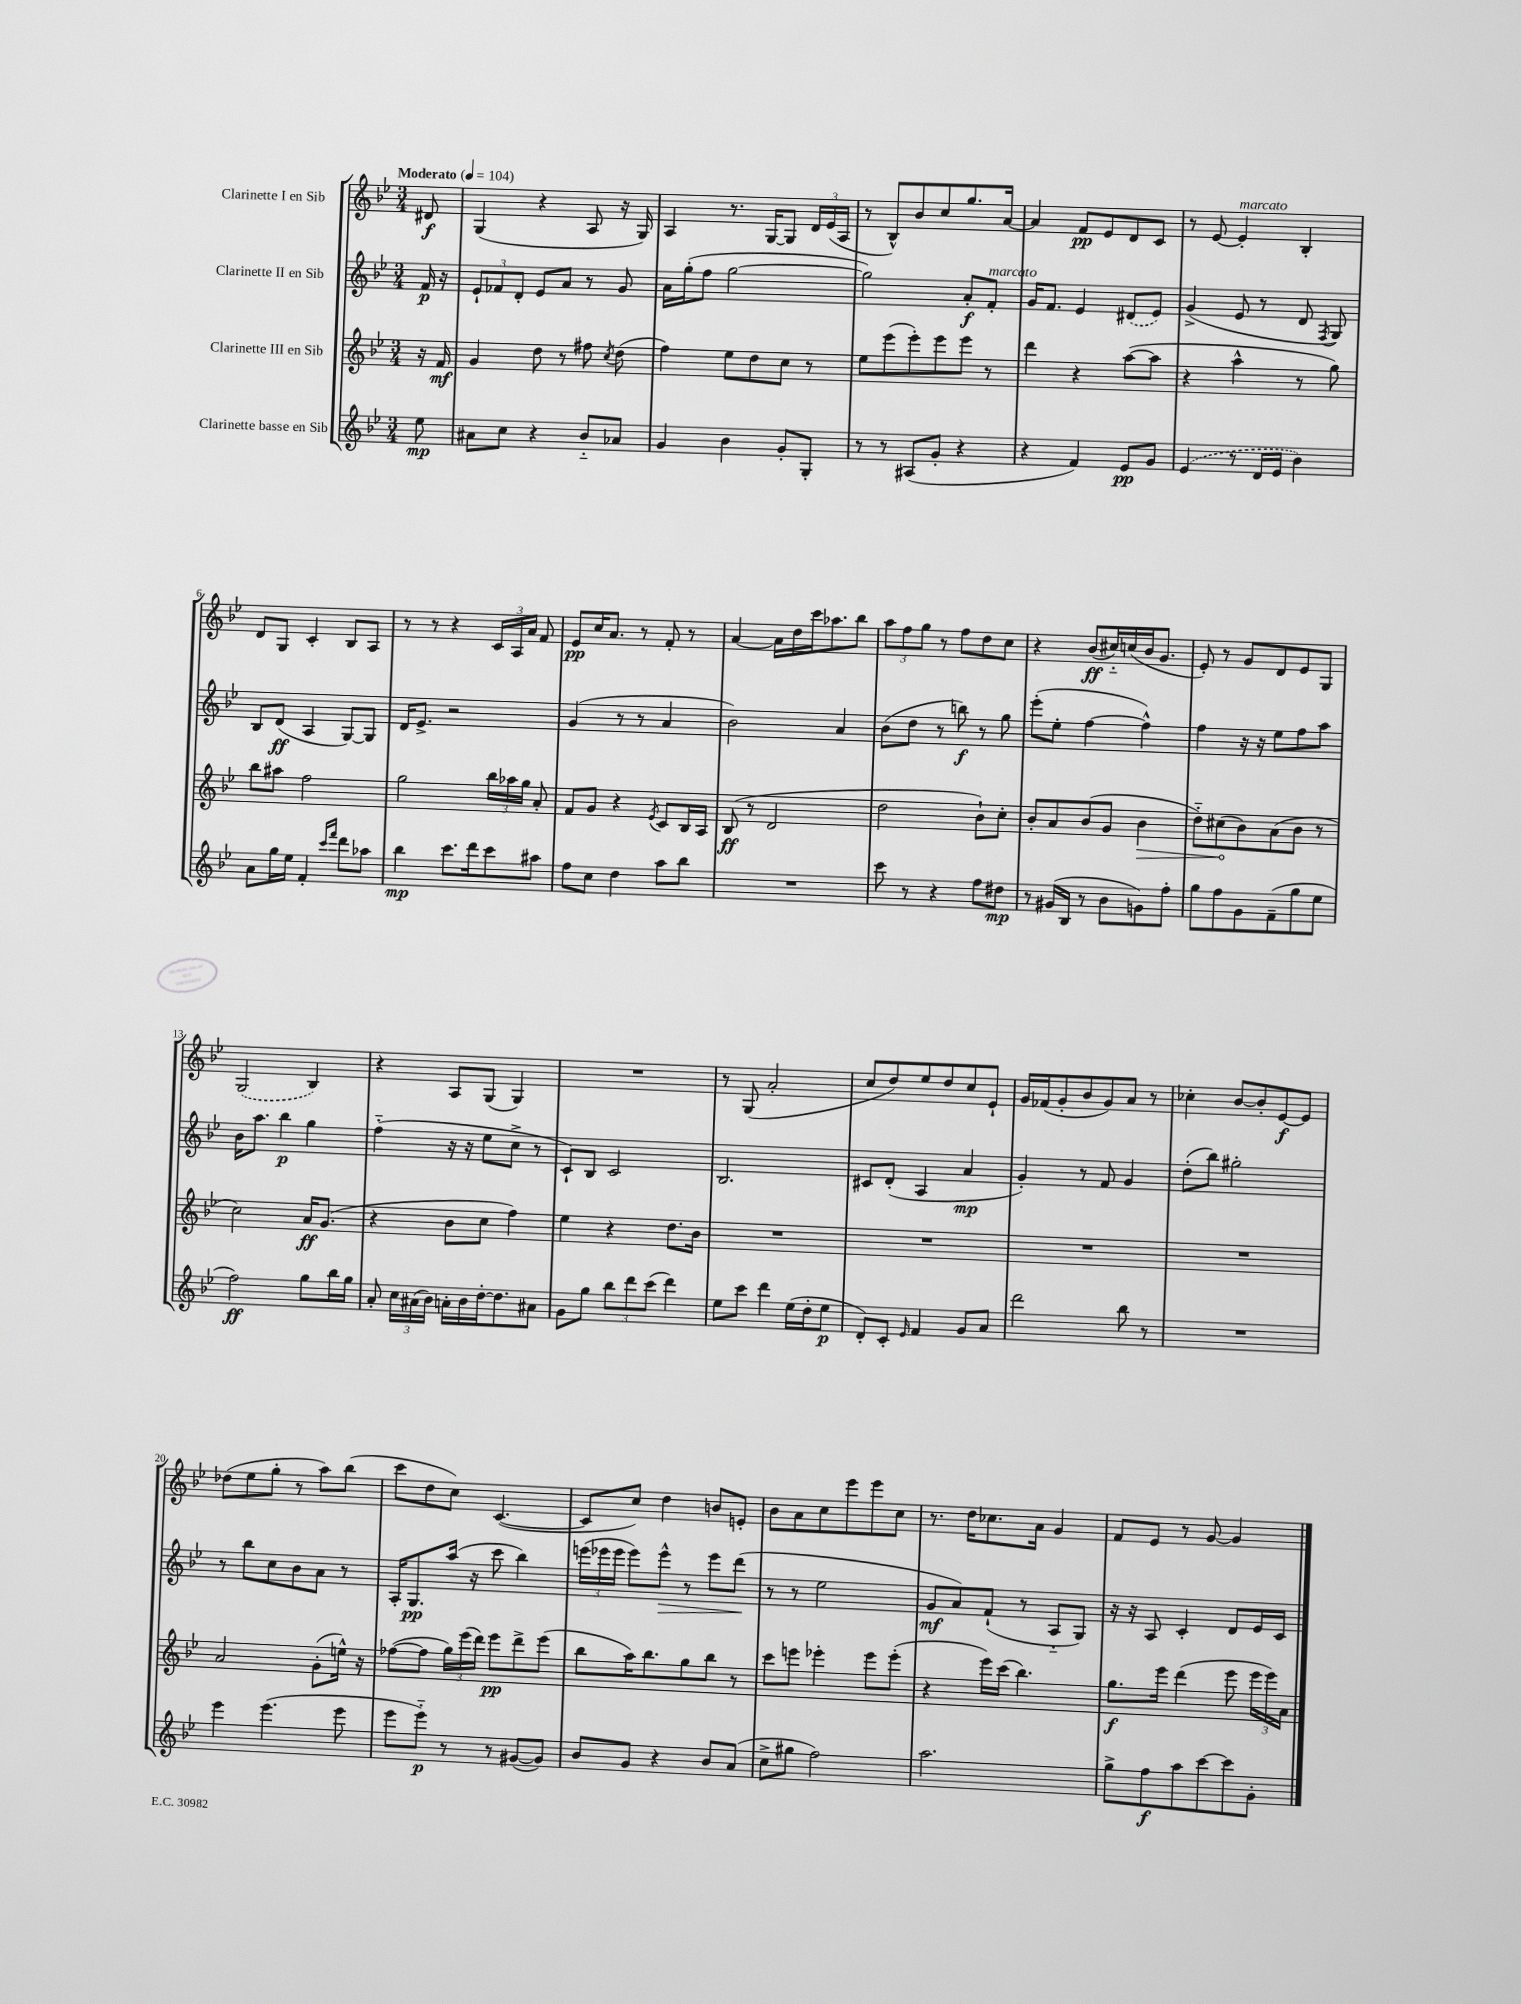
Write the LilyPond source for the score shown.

<<
\new StaffGroup <<
\new Staff = "s0" \with { instrumentName = "Clarinette I en Sib" } {
    \clef treble \key bes \major \numericTimeSignature \time 3/4 \partial 8 \tempo "Moderato" 4 = 104
    \autoBeamOff dis'8\f |
    g4( r4 a8 r16 g16) |
    a4 r8. g16[~ g8] \tuplet 3/2 { d'16[ ees'16( a16] } |
    r8 bes8[-^) bes'8 c''8 g''8. a'16]~ |
    a'4 f'8[\pp ees'8 d'8 c'8] |
    r8 ees'8~ ees'4-.^\markup { \italic "marcato" } bes4-. |
    d'8[ g8] c'4-. bes8[ a8] |
    r8 r8 r4 \tuplet 3/2 { c'16[ a16 a'16] } f'8 |
    ees'8[\pp c''16 a'8.] r8 f'8-. r8 |
    a'4~ a'16[ d''16 c'''16 aes''8. bes''8] |
    \tuplet 3/2 { a''8[ f''8 g''8] } r8 f''8[ d''8 c''8] |
    r4 bes'8[\ff( cis''16-_) c''16( bes'16 g'8.] |
    ees'8-.) r8 g'8[ d'8 ees'8 g8] |
    \once \slurDashed g2( bes4) |
    r4 a8[ g8]( g4) |
    R2. |
    r8 g8( a'2-. |
    c''8[ d''8) ees''8 d''8 c''8 ees'8]-! |
    g'16[ fes'16( g'8-. bes'8 g'8) a'8] r8 |
    ces''4-. bes'8[~ bes'8-. ees'8~\f ees'8] |
    des''8[( ees''8 g''8]-. r8 a''8[) bes''8]( |
    c'''8[ d''8 c''8]) c'4.~( |
    c'8[ c''8]) d''4 b'8[ e'8]-. |
    bes'8[ a'8 c''8 ees'''8 ees'''8 c''8] |
    r8. d''16[ ces''8. a'16] g'4 |
    f'8[ ees'8] r8 g'8~ g'4 \bar "|." |
}
\new Staff = "s1" \with { instrumentName = "Clarinette II en Sib" } {
    \clef treble \key bes \major \numericTimeSignature \time 3/4 \partial 8
    \autoBeamOff f'16\p r16 |
    \tuplet 3/2 { ees'8[-! fes'8 d'8]-. } ees'8[ a'8] r8 g'8 |
    a'16[ g''16-.( f''8] g''2~ |
    g''2) a'8[-.\f f'8]-.^\markup { \italic "marcato" } |
    g'16[ f'8.] ees'4 \once \slurDashed dis'8[( ees'8]) |
    g'4->( ees'8 r8 d'8 \acciaccatura { f8 } g8) |
    bes8[ d'8]\ff( a4 g8[~) g8] |
    d'16[ ees'8.]-> r2 |
    g'4( r8 r8 a'4 |
    bes'2) a'4 |
    bes'8[( d''8] r8 b''8\f) r8 g''8 |
    ees'''8[-.( ees''8]-. f''4~ f''4-^) |
    f''4 r16 r16 ees''8[ f''8 a''8] |
    bes'16[ a''8.] bes''4\p g''4 |
    f''4-_( r16 r16 ees''8[ c''8]-> r8 |
    c'8[-!) bes8] c'2 |
    bes2. |
    cis'8[ d'8]-.( a4 a'4\mp |
    g'4-.) r8 f'8 g'4 |
    d''8[-.( bes''8]) gis''2-. |
    r8 bes''8[ c''8 bes'8 a'8] r8 |
    a16[-. g8.\pp a''16]( r16 c'''8 bes''4) |
    \tuplet 3/2 { e'''16[( ees'''16 ees'''16] } ees'''8[) ees'''8]-^\> r8 ees'''8[ d'''8]\!( |
    r8 r8 ees''2 |
    g'8[\mf a'8) f'8]-!( r8 a8[-_ g8]) |
    r16 r16 a8 c'4-. d'8[ ees'16 c'16] \bar "|." |
}
\new Staff = "s2" \with { instrumentName = "Clarinette III en Sib" } {
    \clef treble \key bes \major \numericTimeSignature \time 3/4 \partial 8
    \autoBeamOff r16 f'16\mf |
    g'4 d''8 r8 fis''8 \acciaccatura { c''8 } d''8( |
    f''4) ees''8[ d''8 c''8] r8 |
    ees''8[ ees'''8( ees'''8-.) ees'''8 ees'''8] r8 |
    d'''4 r4 a''8[~( a''8] |
    r4 a''4-^ r8 g''8) |
    bes''8[ ais''8] f''2 |
    g''2 \tuplet 3/2 { bes''16[ aes''16 g''16] } a'8-. |
    f'8[ g'8] r4 \acciaccatura { ees'8 } c'8[ bes16 a16] |
    bes8\ff( r8 d'2 |
    d''2 bes'8[-!) c''8]-. |
    bes'8[-. a'8 bes'8( g'8] \once \override Hairpin.circled-tip = ##t bes'4\> |
    d''8[-_) cis''8\!( bes'8) a'8( bes'8] r8 |
    c''2) a'16[\ff g'8.]( |
    r4 bes'8[ c''8] f''4) |
    ees''4 r4 d''8.[ bes'16] |
    R2. |
    R2. |
    R2. |
    R2. |
    a'2 g'8[-.( e''16]-^) r16 |
    fes''8[~( fes''8] \tuplet 3/2 { g''16[) ees'''16( d'''16]) } ees'''8[\pp d'''8-> ees'''8]( |
    bes''8[ a''16) bes''8. g''8 bes''8] r8 |
    c'''8[ e'''8] ees'''4-. ees'''8[ ees'''8]-.( |
    r4 ees'''16[) c'''16]( bes''4.) |
    g''8.[\f ees'''16] d'''4( ees'''8 \tuplet 3/2 { ees'''16[ ees'''16) a'16] } \bar "|." |
}
\new Staff = "s3" \with { instrumentName = "Clarinette basse en Sib" } {
    \clef treble \key bes \major \numericTimeSignature \time 3/4 \partial 8
    \autoBeamOff ees''8\mp |
    ais'8[ c''8] r4 bes'8[-_ aes'8] |
    g'4 bes'4 g'8[-. g8]-. |
    r8 r8 ais8[( g'8]-. r4 |
    r4 f'4) ees'8[\pp g'8] |
    \once \slurDashed ees'4( r8 d'16[ ees'16] bes'4) |
    a'8[ g''16 ees''16] f'4-. \grace { c'''16[ f'''16] } d'''8[ aes''8] |
    bes''4\mp c'''8.[ d'''16 c'''8 ais''8] |
    f''8[ c''8] d''4 a''8[ bes''8] |
    R2. |
    c'''8 r8 r4 f''8[ dis''8]\mp |
    r8 gis'16[( bes16] r8 bes'8[ g'8) f''8]-. |
    g''8[ f''8 g'8 f'8--( g''8 ees''8] |
    f''2\ff) g''8[ bes''16 g''16] |
    a'8-. \tuplet 3/2 { c''16[ ais'16( bes'16]) } a'16[-. bes'16 d''16~-. d''8. ais'8] |
    g'8[ g''8] \tuplet 3/2 { bes''8[ d'''8 c'''8]( } d'''4) |
    ees''8[ c'''8] d'''4 ees''16[( d''16-. ees''8]\p |
    d'8[-.) c'8]-. \grace { ees'16 } f'4 g'8[ a'8] |
    d'''2 bes''8 r8 |
    R2. |
    ees'''4 ees'''4.( ees'''8 |
    ees'''8[ ees'''8]-_\p) r8 r8 gis'8[~( gis'8]) |
    bes'8[ g'8] r4 bes'8[ a'8]( |
    c''8[-> gis''8] f''2) |
    a''2. |
    g''8[-> f''8\f a''8 c'''8~ c'''8 g'8]-. \bar "|." |
}
>>
>>
